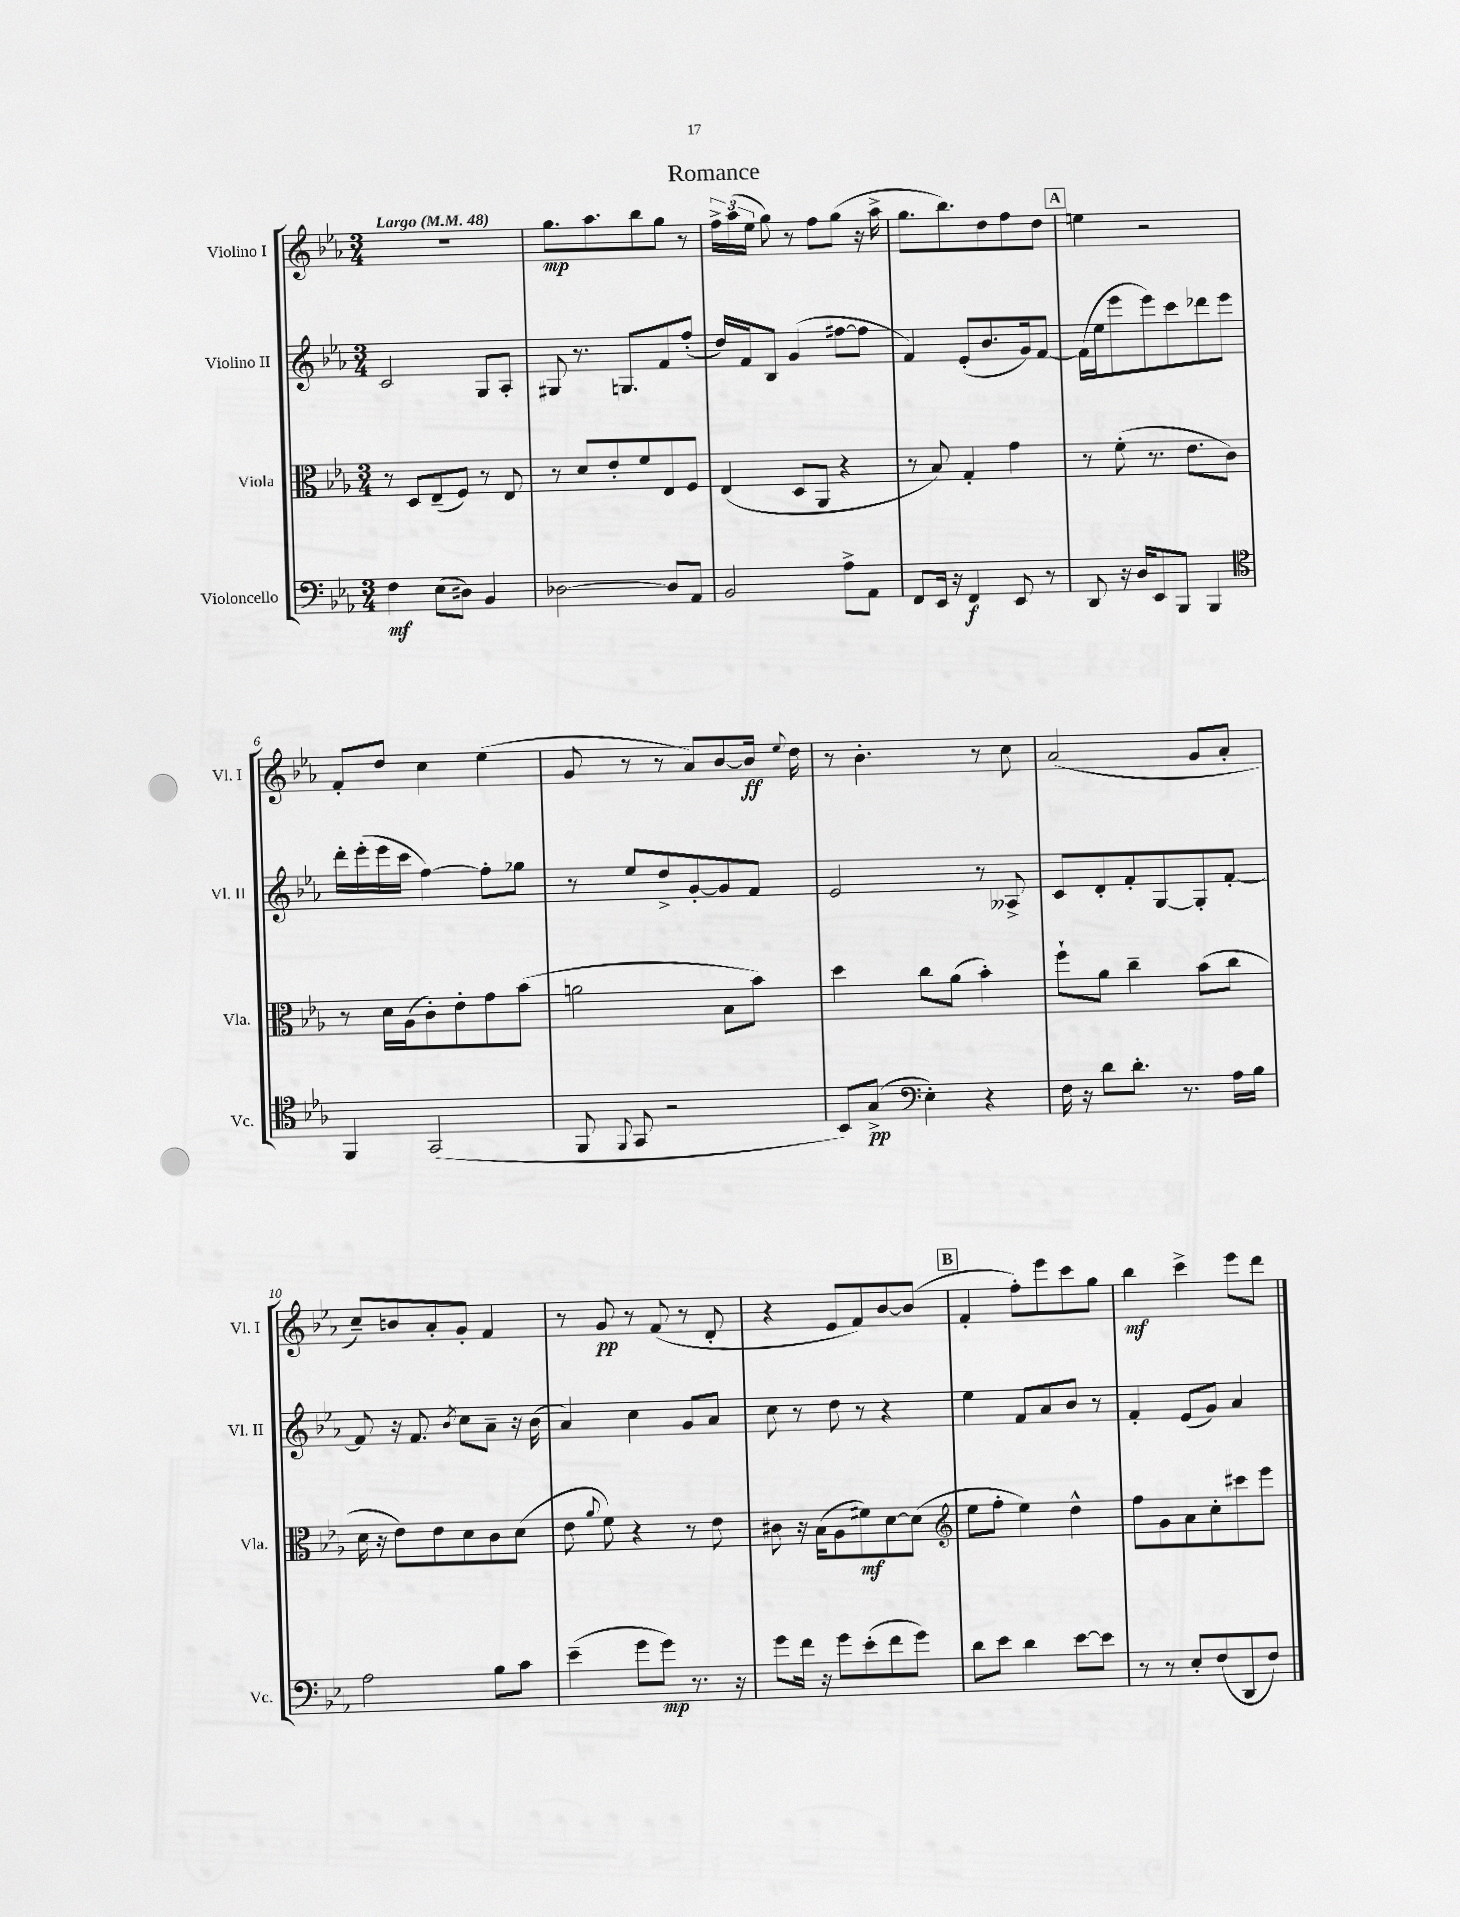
\header { title = "Romance" }
<<
\new StaffGroup <<
\new Staff = "s0" \with { instrumentName = "Violino I" shortInstrumentName = "Vl. I" } {
    \clef treble \key ees \major \numericTimeSignature \time 3/4 \tempo "Largo" 4 = 48
    \autoBeamOff R2. |
    g''8.[\mp aes''8. bes''8 g''8] r8 |
    \tuplet 3/2 { f''16[-> aes''16( ees''16] } g''8) r8 f''8[ g''8]( r16 aes''16-> |
    g''8.[ bes''8.) d''8 f''8 d''8] |
    \mark \markup { \box "A" } e''4 r2 |
    f'8[-. d''8] c''4 ees''4( |
    g'8 r8 r8 aes'8[) bes'8~ bes'16]\ff \appoggiatura { ees''8 } d''16 |
    r8 bes'4.-. r8 c''8 |
    aes'2( g'8[ aes'8]-. |
    c''8[--) b'8 aes'8-. g'8]-. f'4 |
    r8 g'8\pp r8 f'8( r8 d'8-. |
    r4 ees'8[ f'8) bes'8~ bes'8]( |
    \mark \markup { \box "B" } f'4-. f''8[-.) ees'''8 c'''8 g''8] |
    bes''4\mf c'''4-> ees'''8[ d'''8] \bar "|." |
}
\new Staff = "s1" \with { instrumentName = "Violino II" shortInstrumentName = "Vl. II" } {
    \clef treble \key ees \major \numericTimeSignature \time 3/4
    \autoBeamOff c'2 g8[ aes8]-. |
    gis8 r8. g8.[ f'8 f''8]-.( |
    d''16[) f'16 bes8] g'4( fis''8[~ fis''8] |
    f'4) ees'8[-.( bes'8. g'16) f'8]~ |
    \mark \markup { \box "A" } f'16[( ees''16 ees'''8 ees'''8) c'''8 des'''8 ees'''8] |
    d'''16[-. ees'''16-.( ees'''16 c'''16] f''4~) f''8[-. ges''8] |
    r8 ees''8[ d''8-> g'8~-. g'8 f'8] |
    ees'2 r8 aeses8-> |
    c'8[ d'8-. f'8-. g8~ g8-. f'8]~-. |
    f'8 r16 f'8. \acciaccatura { bes'8 } c''8[ aes'8]-- r16 bes'16( |
    aes'4) c''4 g'8[ aes'8] |
    c''8 r8 d''8 r8 r4 |
    \mark \markup { \box "B" } ees''4 f'8[ aes'8 bes'8] r8 |
    f'4-. ees'8[( g'8]) aes'4 \bar "|." |
}
\new Staff = "s2" \with { instrumentName = "Viola" shortInstrumentName = "Vla." } {
    \clef alto \key ees \major \numericTimeSignature \time 3/4
    \autoBeamOff r8 d8[ ees8--( f8]) r8 ees8 |
    r8 d'8[ ees'8-. f'8 ees8 f8] |
    ees4( d8[ aes,8] r4 |
    r8 bes8) g4-. g'4 |
    \mark \markup { \box "A" } r8 f'8-.( r8. ees'8.[ c'8]) |
    r8 d'16[ aes16( c'8-.) ees'8-. g'8 bes'8]( |
    a'2 bes8[ bes'8]) |
    d''4 c''8[ aes'8]( bes'4-.) |
    f''8[-! aes'8] c''4-- bes'8[( c''8] |
    d'16 r16 ees'8[) ees'8 d'8 c'8 d'8]( |
    ees'8 \appoggiatura { aes'8 } f'8) r4 r8 ees'8 |
    cis'8 r16 bes16[( aes8 fis'8\mf) d'8~ d'8]( |
    \mark \markup { \box "B" } \clef treble ees''8[ f''8]-. ees''4) d''4-^ |
    f''8[ g'8 aes'8 c''8-. cis'''8 ees'''8] \bar "|." |
}
\new Staff = "s3" \with { instrumentName = "Violoncello" shortInstrumentName = "Vc." } {
    \clef bass \key ees \major \numericTimeSignature \time 3/4
    \autoBeamOff f4\mf ees8[( dis8]) bes,4 |
    des2~ des8[ aes,8] |
    bes,2 aes8[-> aes,8] |
    f,8[ ees,16] r16 f,4\f ees,8 r8 |
    \mark \markup { \box "A" } d,8 r16 d16[ ees,8 bes,,8] bes,,4 |
    \clef tenor f,4 g,2( |
    f,8 \appoggiatura { f,8 } g,8 r2 |
    bes,8[) g8]->\pp( \clef bass ees4-.) r4 |
    f16 r16 d'8[ d'8.]-. r8. aes16[ bes16] |
    aes2 bes8[ c'8] |
    ees'4--( g'8[ g'8]\mp) r8. r16 |
    g'8[ f'16] r16 g'8[ ees'8-.( f'8 g'8]) |
    \mark \markup { \box "B" } d'8[ ees'8] d'4 ees'8[~ ees'8] |
    r8 r8 ees8[-. f8( d,8 f8]) \bar "|." |
}
>>
>>
